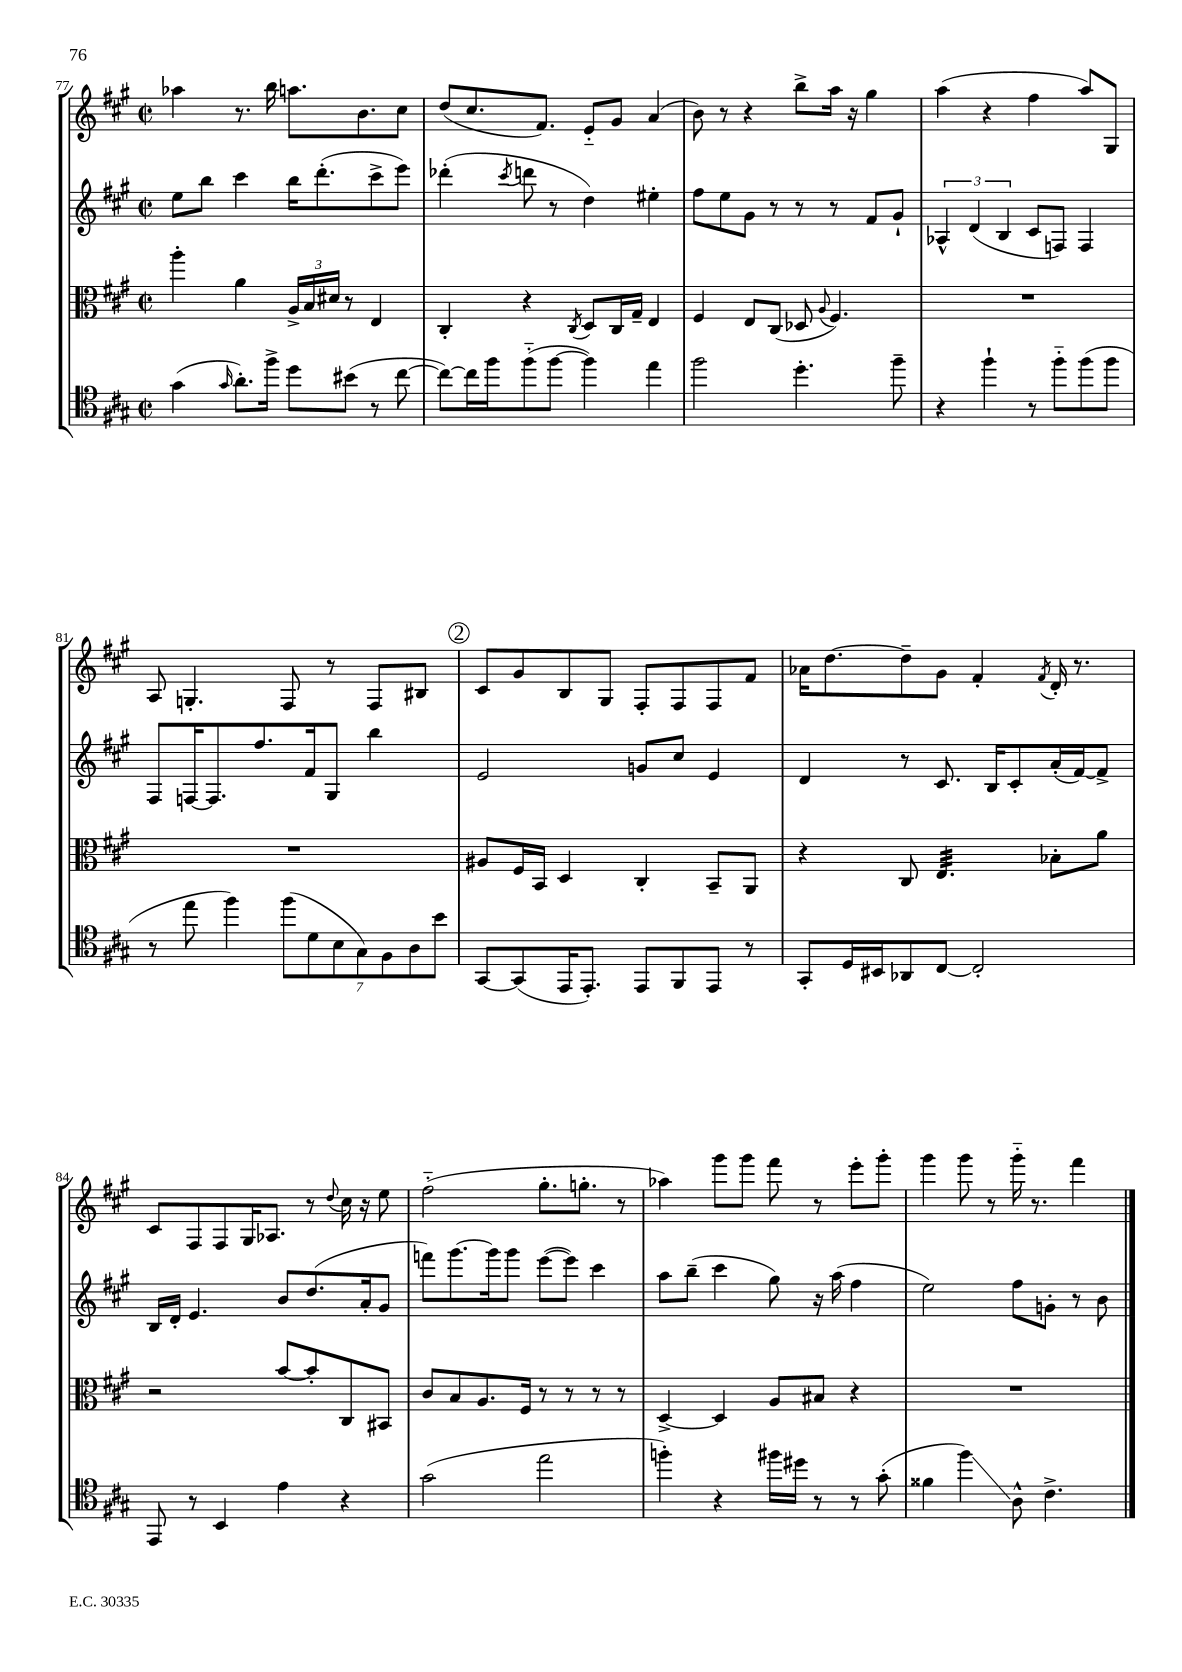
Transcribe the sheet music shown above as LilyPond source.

<<
\new StaffGroup <<
\new Staff = "s0" {
    \clef treble \key a \major \defaultTimeSignature \time 2/2
    aes''4 r8. b''16 a''8. b'8. cis''8 |
    d''8( cis''8. fis'8.) e'8-_ gis'8 a'4( |
    b'8) r8 r4 b''8-> a''16 r16 gis''4 |
    a''4( r4 fis''4 a''8) gis8 |
    a8 g4.-. fis8 r8 fis8 bis8 |
    \mark \markup { \circle "2" } cis'8 gis'8 b8 gis8 fis8-. fis8 fis8 fis'8 |
    aes'16 d''8.~ d''8-- gis'8 fis'4-. \acciaccatura { fis'8 } d'16-. r8. |
    cis'8 fis8 fis8 gis16 aes8. r8 \appoggiatura { d''8 } cis''16 r16 e''8 |
    fis''2-_( gis''8.-. g''8.-. r8 |
    aes''4) gis'''8 gis'''8 fis'''8 r8 e'''8-. gis'''8-. |
    gis'''4 gis'''8 r8 gis'''16-_ r8. fis'''4 \bar "|." |
}
\new Staff = "s1" {
    \clef treble \key a \major \defaultTimeSignature \time 2/2
    e''8 b''8 cis'''4 b''16 d'''8.-.( cis'''8-> e'''8) |
    des'''4-.( \acciaccatura { cis'''8 } d'''8 r8 d''4) eis''4-. |
    fis''8 e''8 gis'8 r8 r8 r8 fis'8 gis'8-! |
    \tuplet 3/2 { aes4-^ d'4( b4 } cis'8 f8) f4 |
    fis8 f16~ f8. fis''8. fis'16 gis8 b''4 |
    \mark \markup { \circle "2" } e'2 g'8 cis''8 e'4 |
    d'4 r8 cis'8. b16 cis'8-. a'16-.( fis'16~) fis'8-> |
    b16 d'16-. e'4. b'8 d''8.( a'16-. gis'8 |
    f'''8) gis'''8.~ gis'''16 gis'''8 e'''8~( e'''8) cis'''4 |
    a''8 b''8--( cis'''4 gis''8) r16 a''16( fis''4 |
    e''2) fis''8 g'8-. r8 b'8 \bar "|." |
}
\new Staff = "s2" {
    \clef alto \key a \major \defaultTimeSignature \time 2/2
    a''4-. a'4 \tuplet 3/2 { a16-> b16 dis'16 } r8 e4 |
    cis4-. r4 \acciaccatura { cis8 } d8 cis16 gis16-- e4 |
    fis4 e8 cis8( des8 \appoggiatura { a8 } fis4.) |
    R1 |
    R1 |
    \mark \markup { \circle "2" } ais8 fis16 b,16 d4 cis4-. b,8-- a,8 |
    r4 cis8 e4.:32 bes8-. a'8 |
    r2 b'8~ b'8-. cis8 bis,8 |
    cis'8 b8 a8. fis16 r8 r8 r8 r8 |
    d4~-> d4 a8 bis8 r4 |
    R1 \bar "|." |
}
\new Staff = "s3" {
    \clef tenor \key a \major \defaultTimeSignature \time 2/2
    gis'4( \grace { gis'16 } a'8.-.) fis''16-> d''8 bis'8( r8 cis''8~ |
    cis''8~) cis''16 fis''16 fis''8-_( fis''8~ fis''4) e''4 |
    fis''2 d''4.-. fis''8-- |
    r4 fis''4-! r8 fis''8-_ fis''8( fis''8 |
    r8 e''8 fis''4) \tuplet 7/4 { fis''8( d'8 b8 gis8) fis8 a8 b'8 } |
    \mark \markup { \circle "2" } gis,8~ gis,8( e,16 e,8.-.) e,8 fis,8 e,8 r8 |
    gis,8-. d16 bis,16 aes,8 cis8~ cis2-. |
    e,8 r8 b,4 e'4 r4 |
    gis'2( e''2 |
    f''4-.) r4 fis''16 dis''16 r8 r8 gis'8-.( |
    fisis'4 fis''4\glissando) a8-^ cis'4.-> \bar "|." |
}
>>
>>
\layout { \context { \Score currentBarNumber = #77 } }
